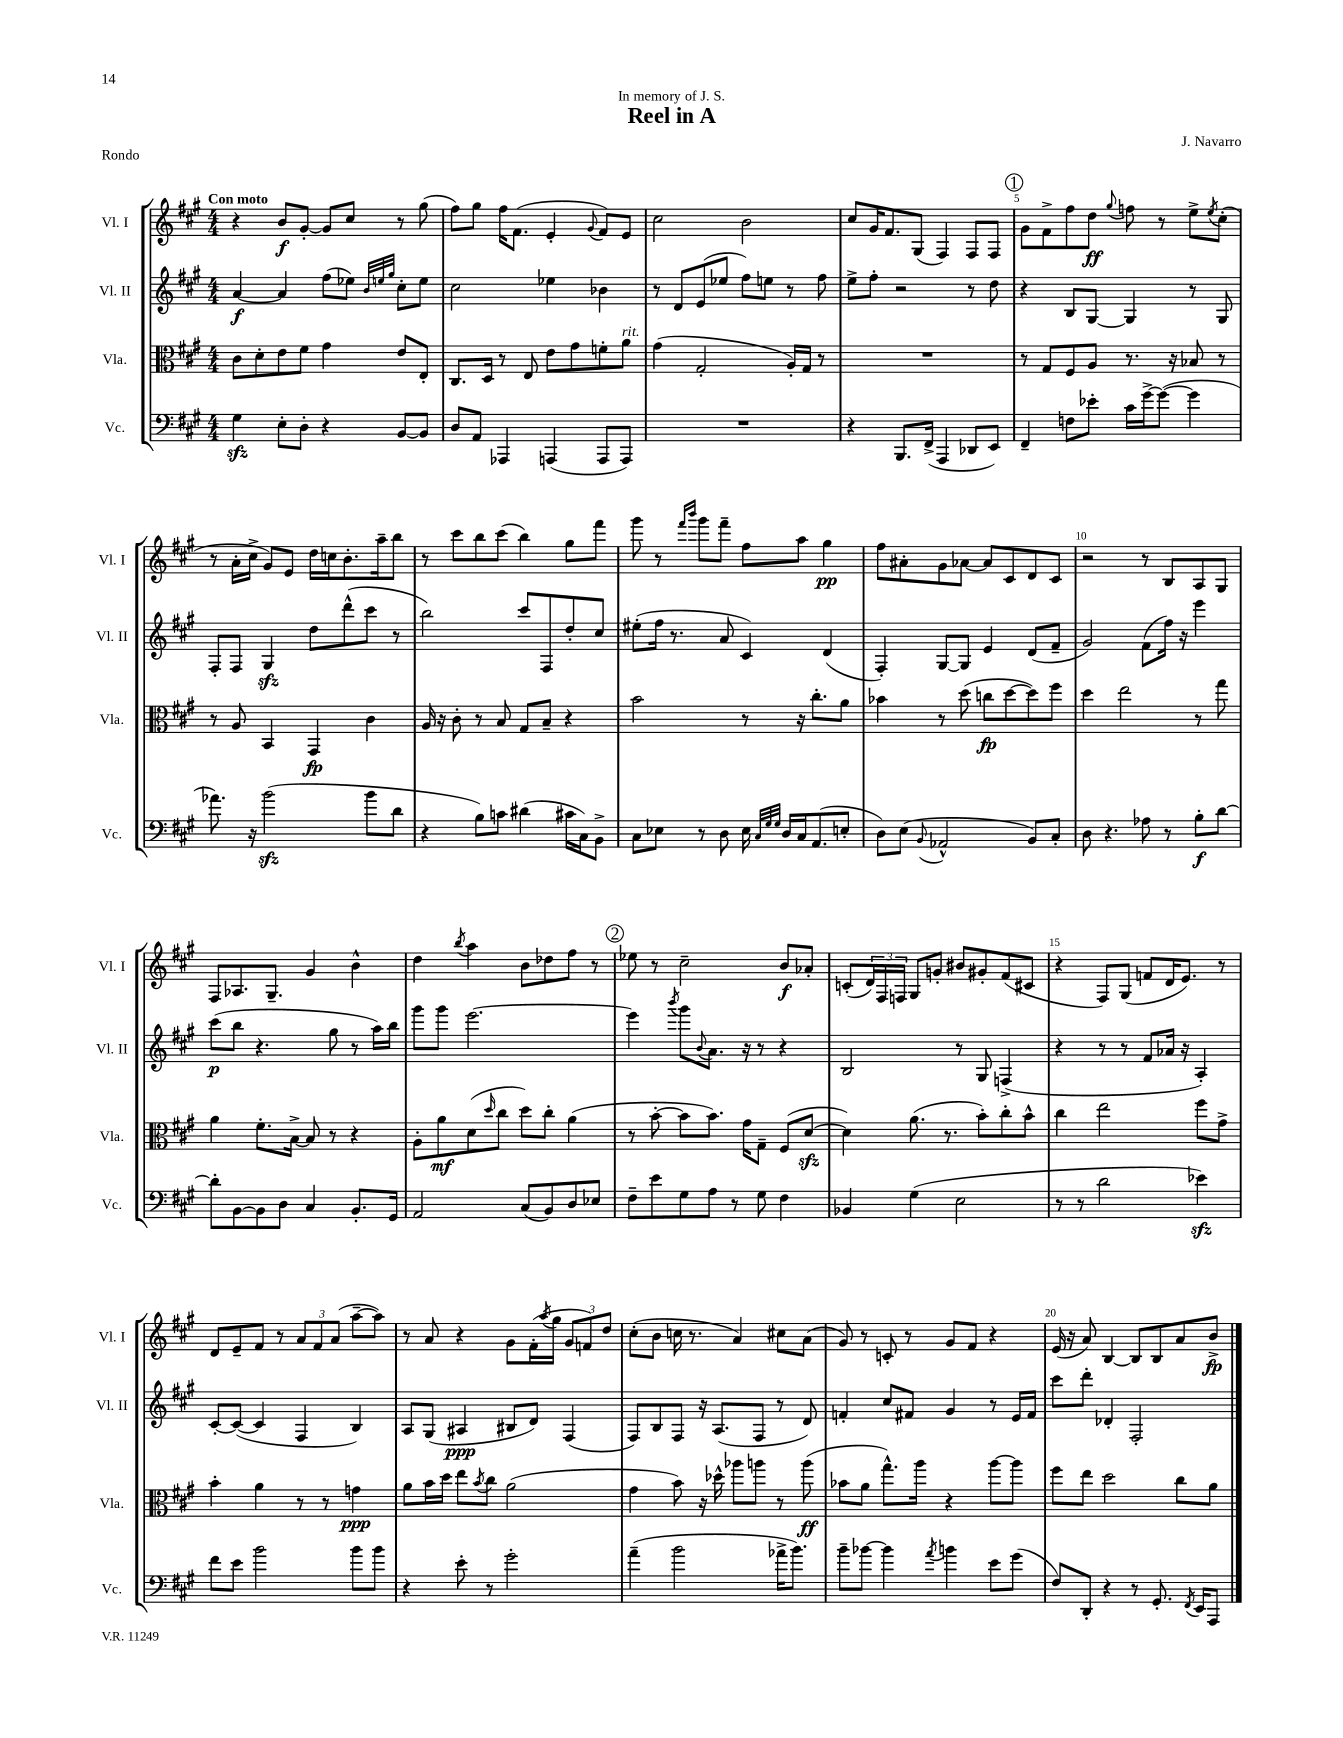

**kern	**dynam	**kern	**dynam	**kern	**dynam	**kern	**dynam
*part4	*part4	*part3	*part3	*part2	*part2	*part1	*part1
*staff4	*staff4	*staff3	*staff3	*staff2	*staff2	*staff1	*staff1
*I"Vc.	*	*I"Vla.	*	*I"Vl. II	*	*I"Vl. I	*
*I'Vc.	*	*I'Vla.	*	*I'Vl. II	*	*I'Vl. I	*
*clefF4	*	*clefC3	*	*clefG2	*	*clefG2	*
*k[f#c#g#]	*	*k[f#c#g#]	*	*k[f#c#g#]	*	*k[f#c#g#]	*
*M4/4	*	*M4/4	*	*M4/4	*	*M4/4	*
=1	=1	=1	=1	=1	=1	=1	=1
!	!	!	!	!	!	!LO:TX:a:B:t=Con moto	!
4G#zz\	.	8c#\L	.	[4a/	f	4r	.
.	.	8d'\	.	.	.	.	.
8E'\L	.	8e\	.	4a/]	.	8b/L	f
8D'\J	.	8f#\J	.	.	.	[8g#'/J	.
4r	.	4g#\	.	(8ff#\L	.	8g#/L]	.
.	.	.	.	8ee-X\J)	.	8cc#/J	.
.	.	.	.	32qqb/LLL	.	.	.
.	.	.	.	32qqeen/	.	.	.
.	.	.	.	32qqgg#/JJJ	.	.	.
[8BB/L	.	8e/L	.	8cc#'\L	.	8r	.
8BB/J]	.	8E'/J	.	8ee\J	.	(8gg#\	.
=2	=2	=2	=2	=2	=2	=2	=2
8D/L	.	8.C#/L	.	2cc#\	.	8ff#\L)	.
8AA/J	.	.	.	.	.	8gg#\J	.
.	.	16D/Jk	.	.	.	.	.
4AAA-X/	.	8r	.	.	.	16ff#\KL	.
.	.	.	.	.	.	(8.f#\J	.
.	.	8E/	.	.	.	.	.
(4AAAn/	.	8e\L	.	4ee-X\	.	4e'/	.
.	.	8g#\	.	.	.	.	.
.	.	.	.	.	.	8qqg#/	.
8AAA/L	.	8fn'\	.	4b-X\	.	8f#/L)	.
!	!	!LO:TX:a:i:t=rit.	!	!	!	!	!
8AAA/J)	.	8a\J	.	.	.	8e/J	.
=3	=3	=3	=3	=3	=3	=3	=3
1r	.	(4g#\	.	8r	.	2cc#\	.
.	.	.	.	8d/L	.	.	.
.	.	2G#'/	.	(8e/	.	.	.
.	.	.	.	8ee-X/J	.	.	.
.	.	.	.	8ff#\L)	.	2b\	.
.	.	.	.	8een\J	.	.	.
.	.	16A'/LL)	.	8r	.	.	.
.	.	16G#/JJ	.	.	.	.	.
.	.	8r	.	8ff#\	.	.	.
=4	=4	=4	=4	=4	=4	=4	=4
4r	.	1r	.	8ee^\L	.	8cc#/L	.
.	.	.	.	8ff#'\J	.	16g#/K	.
.	.	.	.	.	.	8.f#/	.
8.BBB/L	.	.	.	2r	.	.	.
.	.	.	.	.	.	(8G#/J	.
(16FF#^/Jk	.	.	.	.	.	.	.
4AAA/	.	.	.	.	.	4F#/)	.
8DD-X/L	.	.	.	8r	.	8F#/L	.
8EE/J)	.	.	.	8dd\	.	8F#/J	.
!!LO:REH:place=s1:t=1
=5	=5	=5	=5	=5	=5	=5	=5
4FF#~/	.	8r	.	4r	.	8g#\L	.
.	.	8G#/L	.	.	.	8f#^\	.
8Fn\L	.	8F#/	.	8B/L	.	8ff#\	.
8e-X'\J	.	8A/J	.	[8G#/J	.	8dd\J	ff
.	.	.	.	.	.	8qqgg#/	.
16c#\LL	.	8.r	.	4G#/]	.	8ffn\	.
[16g#^\J	.	.	.	.	.	.	.
(8g#\J_	.	.	.	.	.	8r	.
.	.	16r	.	.	.	.	.
4g#\]	.	8B-X/	.	8r	.	8ee^\L	.
.	.	.	.	.	.	8qee/	.
.	.	8r	.	8G#/	.	(8cc#'\J	.
!!LO:LB:g=z
=6	=6	=6	=6	=6	=6	=6	=6
8.a-X\)	.	8r	.	8F#'/L	.	8r	.
.	.	8A/	.	8F#/J	.	16a'\LL	.
16r	.	.	.	.	.	16cc#^\JJ	.
(2bzz\	.	4BB/	.	4G#zz/	.	8g#/L)	.
.	.	.	.	.	.	8e/J	.
.	.	4GG#/	fp	8dd\L	.	16dd\LL	.
.	.	.	.	.	.	16ccn\J	.
.	.	.	.	(8ddd^^\	.	8.b'\	.
8b\L	.	4c#\	.	8ccc#\J	.	.	.
.	.	.	.	.	.	16aa~\k	.
8d\J	.	.	.	8r	.	8bb\J	.
=7	=7	=7	=7	=7	=7	=7	=7
4r	.	16A/	.	2bb\)	.	8r	.
.	.	16r	.	.	.	.	.
.	.	8c#'\	.	.	.	8ccc#\L	.
8B\L)	.	8r	.	.	.	8bb\	.
8cn\J	.	8B/	.	.	.	(8ccc#\J	.
(4d#X\	.	8G#/L	.	8ccc#/L	.	4bb\)	.
.	.	8B~/J	.	8F#/	.	.	.
16c#X\LL	.	4r	.	8dd'/	.	8gg#\L	.
16C#\J)	.	.	.	.	.	.	.
8BB^\J	.	.	.	8cc#/J	.	8fff#\J	.
=8	=8	=8	=8	=8	=8	=8	=8
8C#\L	.	2b\	.	(8ee#X'\L	.	8ggg#\	.
8E-X\J	.	.	.	16ff#\Jk	.	8r	.
.	.	.	.	8.r	.	.	.
.	.	.	.	.	.	16qqfff#/LL	.
.	.	.	.	.	.	16qqbbb/JJ	.
8r	.	.	.	.	.	8ggg#\L	.
8D\	.	.	.	8a/	.	8fff#~\J	.
16E-\	.	8r	.	4c#/)	.	8ff#\L	.
32qqC#/LLL	.	.	.	.	.	.	.
32qqG#/	.	.	.	.	.	.	.
32qqG#/JJJ	.	.	.	.	.	.	.
16D/LL	.	.	.	.	.	.	.
16C#/J	.	16r	.	.	.	8aa\J	.
(8.AA/	.	8.cc#'\L	.	.	.	.	.
.	.	.	.	(4d/	.	4gg#\	pp
8En'/J	.	8a\J	.	.	.	.	.
=9	=9	=9	=9	=9	=9	=9	=9
8D\L)	.	4b-X\	.	4F#'/)	.	8ff#\L	.
(8E\J	.	.	.	.	.	8a#X'\	.
8qqBB/	.	.	.	.	.	.	.
2AA-X^^/	.	8r	.	[8G#/L	.	8g#\	.
.	.	(8dd\	.	8G#/J]	.	[8a-X\J	.
.	.	8ccn\L	fp	4e/	.	8a-/L]	.
.	.	[8dd\	.	.	.	8c#/	.
8BB/L)	.	8dd\])	.	(8d/L	.	8d/	.
8C#'/J	.	8ff#\J	.	8f#~/J	.	8c#/J	.
=10	=10	=10	=10	=10	=10	=10	=10
8D\	.	4dd\	.	2g#/)	.	2r	.
4.r	.	.	.	.	.	.	.
.	.	2ee\	.	.	.	.	.
8A-X\	.	.	.	(8f#\L	.	8r	.
8r	.	.	.	16ff#\Jk)	.	8B/L	.
.	.	.	.	16r	.	.	.
8B'\L	f	8r	.	4eee\	.	8A/	.
[8d\J	.	8gg#\	.	.	.	8G#/J	.
!!LO:LB:g=z
=11	=11	=11	=11	=11	=11	=11	=11
8d'\L]	.	4a\	.	(8ccc#\L	p	8F#/L	.
[8BB\	.	.	.	8bb\J	.	8.A-X/	.
8BB\]	.	8.f#'\L	.	4.r	.	.	.
.	.	.	.	.	.	8.G#~/J	.
8D\J	.	.	.	.	.	.	.
.	.	[16B^\Jk	.	.	.	.	.
4C#/	.	8B/]	.	.	.	4g#/	.
.	.	8r	.	8gg#\	.	.	.
8.BB'/L	.	4r	.	8r	.	4b^^\	.
.	.	.	.	16aa\LL)	.	.	.
16GG#/Jk	.	.	.	16bb\JJ	.	.	.
=12	=12	=12	=12	=12	=12	=12	=12
2AA/	.	8A'\L	.	8ggg#\L	.	4dd\	.
.	.	8a\	mf	8ggg#\J	.	.	.
.	.	.	.	.	.	8qbb/	.
.	.	(8d\	.	[2.eee\	.	4aa\	.
.	.	16qqdd/	.	.	.	.	.
.	.	8cc#\J	.	.	.	.	.
(8C#/L	.	8dd\L)	.	.	.	8b\L	.
8BB/)	.	8cc#'\J	.	.	.	8dd-X\	.
8D/	.	(4a\	.	.	.	8ff#\J	.
8E-X/J	.	.	.	.	.	8r	.
!!LO:REH:place=s1:t=2
=13	=13	=13	=13	=13	=13	=13	=13
8F#~\L	.	8r	.	4eee\]	.	8ee-X\	.
8e\	.	[8b'\	.	.	.	8r	.
.	.	.	.	8qbbb/	.	.	.
8G#\	.	8b\L]	.	8ggg#\L	.	2cc#~\	.
.	.	.	.	8qqb/	.	.	.
8A\J	.	8.b\J)	.	8.a\J	.	.	.
8r	.	.	.	.	.	.	.
.	.	16g#\KL	.	16r	.	.	.
8G#\	.	8G#~\J	.	8r	.	.	.
4F#\	.	(8F#/L	.	4r	.	8b/L	f
.	.	[8dzz/J	.	.	.	8a-X'/J	.
=14	=14	=14	=14	=14	=14	=14	=14
4BB-X/	.	4d\])	.	2B/	.	(8cn'/L	.
.	.	.	.	.	.	24d/L)	.
.	.	.	.	.	.	24F#/	.
.	.	.	.	.	.	24Fn/JJ	.
(4G#\	.	(8.a\	.	.	.	8G#/L	.
.	.	.	.	.	.	8gn'/J	.
.	.	8.r	.	.	.	.	.
2E\	.	.	.	8r	.	8b#X/L	.
.	.	8b'\L)	.	8G#/	.	8g#X'/	.
.	.	8cc#'\	.	(4Fn^/	.	(8f#/	.
.	.	8b^^\J	.	.	.	8c#X/J	.
=15	=15	=15	=15	=15	=15	=15	=15
8r	.	4cc#\	.	4r	.	4r	.
8r	.	.	.	.	.	.	.
2d\	.	2ee\	.	8r	.	8F#/L)	.
.	.	.	.	8r	.	(8G#/J	.
.	.	.	.	8f#/L	.	8fn/L	.
.	.	.	.	16a-X/Jk	.	16d/K	.
.	.	.	.	16r	.	8.e/J)	.
4e-Xzz\)	.	8ff#\L	.	4A'/)	.	.	.
.	.	8g#^\J	.	.	.	8r	.
!!LO:LB:g=z
=16	=16	=16	=16	=16	=16	=16	=16
8f#\L	.	4b'\	.	[8c#'/L	.	8d/L	.
8e\J	.	.	.	(8c#/J_	.	8e~/	.
2b\	.	4a\	.	4c#/]	.	8f#/J	.
.	.	.	.	.	.	8r	.
.	.	8r	.	4F#/	.	12a/L	.
.	.	.	.	.	.	12f#/	.
.	.	8r	.	.	.	.	.
.	.	.	.	.	.	(12a/J	.
8b\L	.	4gn\	ppp	4B/)	.	[8aa~\L	.
8b\J	.	.	.	.	.	8aa\J])	.
=17	=17	=17	=17	=17	=17	=17	=17
4r	.	8a\L	.	8A/L	.	8r	.
.	.	16b\L	.	(8G#/J	.	8a/	.
.	.	16dd\JJ	.	.	.	.	.
8e'\	.	8ee\L	.	4A#X/	ppp	4r	.
.	.	8qb/	.	.	.	.	.
8r	.	8cc#\J	.	.	.	.	.
2g#'\	.	(2a\	.	8B#X/L	.	8g#\L	.
.	.	.	.	8d/J)	.	(16f#'\L	.
.	.	.	.	.	.	8qaa/	.
.	.	.	.	.	.	16gg#\JJ	.
.	.	.	.	(4F#/	.	12g#/L	.
.	.	.	.	.	.	12fn/)	.
.	.	.	.	.	.	12dd/J	.
=18	=18	=18	=18	=18	=18	=18	=18
(4a~\	.	4g#\	.	8F#/L)	.	(8cc#'\L	.
.	.	.	.	8B/	.	8b\J	.
2b\	.	8b\)	.	8F#/J	.	16ccn\	.
.	.	.	.	.	.	8.r	.
.	.	16r	.	16r	.	.	.
.	.	16dd-X^^\	.	(8.A/L	.	.	.
.	.	8aa-X\L	.	.	.	4a/)	.
.	.	8aan\J	.	8F#/J	.	.	.
16a-X^\KL	.	8r	.	8r	.	8cc#X\L	.
8.b\J)	.	.	.	.	.	.	.
.	.	(8aa\	ff	8d/)	.	(8a\J	.
=19	=19	=19	=19	=19	=19	=19	=19
8b~\L	.	8b-X\L	.	4fn'/	.	8g#/)	.
[8b-X\J	.	8a\J	.	.	.	8r	.
4b-\]	.	8.gg#^^\L)	.	8cc#/L	.	8cn'/	.
.	.	.	.	8f#X/J	.	8r	.
.	.	16aa\Jk	.	.	.	.	.
8qa/	.	.	.	.	.	.	.
4bn\	.	4r	.	4g#/	.	8g#/L	.
.	.	.	.	.	.	8f#/J	.
8e\L	.	[8aa\L	.	8r	.	4r	.
(8g#\J	.	8aa\J]	.	16e/LL	.	.	.
.	.	.	.	16f#/JJ	.	.	.
=20	=20	=20	=20	=20	=20	=20	=20
8F#/L)	.	8ff#\L	.	8ccc#\L	.	(16e/	.
.	.	.	.	.	.	16r	.
8DD'/J	.	8ee\J	.	8ddd'\J	.	8a/)	.
4r	.	2dd\	.	4d-X'/	.	[4B/	.
8r	.	.	.	2F#'/	.	8B/L]	.
8.GG#'/	.	.	.	.	.	8B/	.
.	.	8cc#\L	.	.	.	8a/	.
8qFF#/	.	.	.	.	.	.	.
16EE/KL	.	.	.	.	.	.	.
8AAA/J	.	8a\J	.	.	.	8b^/J	fp
==	==	==	==	==	==	==	==
*-	*-	*-	*-	*-	*-	*-	*-
